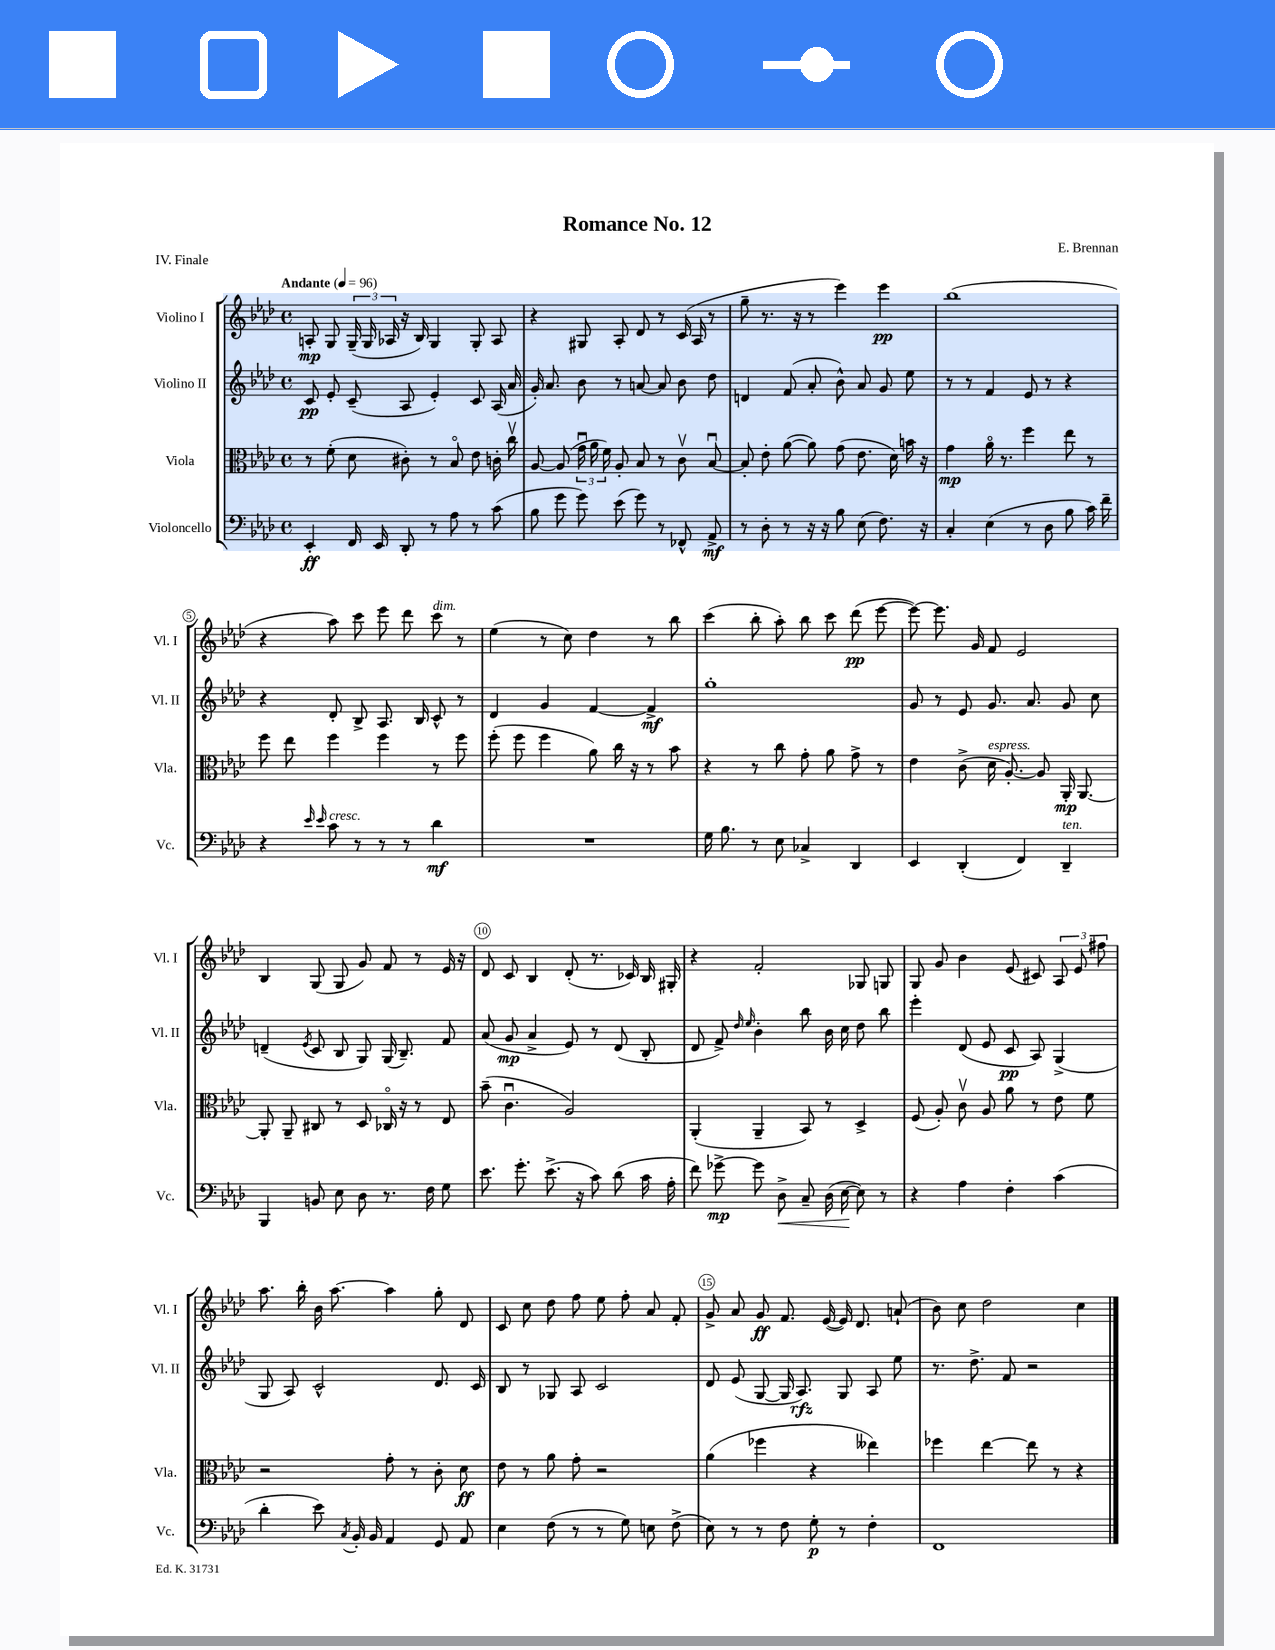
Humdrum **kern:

**kern	**dynam	**kern	**dynam	**kern	**dynam	**kern	**dynam
*part4	*part4	*part3	*part3	*part2	*part2	*part1	*part1
*staff4	*staff4	*staff3	*staff3	*staff2	*staff2	*staff1	*staff1
*I"Violoncello	*	*I"Viola	*	*I"Violino II	*	*I"Violino I	*
*I'Vc.	*	*I'Vla.	*	*I'Vl. II	*	*I'Vl. I	*
*clefF4	*	*clefC3	*	*clefG2	*	*clefG2	*
*k[b-e-a-d-]	*	*k[b-e-a-d-]	*	*k[b-e-a-d-]	*	*k[b-e-a-d-]	*
*M4/4	*	*M4/4	*	*M4/4	*	*M4/4	*
*met(c)	*	*met(c)	*	*met(c)	*	*met(c)	*
*MM96	*	*MM96	*	*MM96	*	*MM96	*
=1	=1	=1	=1	=1	=1	=1	=1
!	!	!	!	!	!	!LO:TX:a:B:t=Andante	!
4EE-'/	ff	8r	.	8c/	pp	8An'/	mp
.	.	(8f'\	.	8e-'/	.	8G/	.
16FF/	.	8d-\	.	(8c~/	.	(24G~/	.
.	.	.	.	.	.	24G/	.
16EE-/	.	.	.	.	.	.	.
.	.	.	.	.	.	24A-X/	.
8DD-'/	.	8c#X'\)	.	8A-/	.	16r	.
.	.	.	.	.	.	16B-/)	.
8r	.	8r	.	4e-'/)	.	4G/	.
8A-\	.	8B-/	.	.	.	.	.
8r	.	8e-\	.	8c/	.	8G'/	.
(8c\	.	16cn'\	.	(16A-/	.	8A-/	.
.	.	16ccv\	.	16a-/	.	.	.
=2	=2	=2	=2	=2	=2	=2	=2
8B-\	.	[8A-/	.	16g'/)	.	4r	.
.	.	.	.	8.a-/	.	.	.
8g\	.	(8A-/]	.	.	.	.	.
8g\)	.	24gu\	.	8b-\	.	8G#X/	.
.	.	24a-\	.	.	.	.	.
.	.	24f\)	.	.	.	.	.
(8e-\	.	8A-'/	.	8r	.	8A-'/	.
8g\)	.	8B-/	.	[8an/	.	8d-/	.
8r	.	8r	.	8a/]	.	8r	.
8FF-X^^/	.	8cv\	.	8b-\	.	(16c/	.
.	.	.	.	.	.	16A-/	.
8AA-^/	mf	[8B-u/	.	8dd-\	.	8r	.
=3	=3	=3	=3	=3	=3	=3	=3
8r	.	8B-'/]	.	4dn/	.	8gg~\	.
8D-'\	.	8e-'\	.	.	.	8.r	.
8r	.	([8a-\	.	(8f/	.	.	.
.	.	.	.	.	.	16r	.
16r	.	8a-\])	.	8a-'/	.	8r	.
16r	.	.	.	.	.	.	.
8B-\	.	(8g\	.	8b-^^\)	.	4eee-\)	.
(8E-\	.	8.e-\	.	8a-/	.	.	.
8.F\)	.	.	.	8g/	.	4eee-\	pp
.	.	16d-\)	.	.	.	.	.
.	.	16bn\	.	8ee-\	.	.	.
16r	.	16r	.	.	.	.	.
=4	=4	=4	=4	=4	=4	=4	=4
4C'/	.	4g\	mp	8r	.	(1bb-	.
.	.	.	.	8r	.	.	.
(4E-\	.	16a-\	.	4f/	.	.	.
.	.	8.r	.	.	.	.	.
8r	.	4ff\	.	8e-/	.	.	.
8D-\	.	.	.	8r	.	.	.
8B-\	.	8ee-\	.	4r	.	.	.
16c\)	.	8r	.	.	.	.	.
16f~\	.	.	.	.	.	.	.
!!LO:LB:g=z
=5	=5	=5	=5	=5	=5	=5	=5
4r	.	8ff\	.	4r	.	4r	.
.	.	8ee-\	.	.	.	.	.
16qqe-/	.	.	.	.	.	.	.
16qqe-/	.	.	.	.	.	.	.
!LO:TX:a:i:t=cresc.	!	!	!	!	!	!	!
8c\	.	4ff\	.	8d-'/	.	8aa-\)	.
8r	.	.	.	8B-^/	.	8ccc\	.
8r	.	4ff\	.	8.A-/	.	8eee-\	.
8r	.	.	.	.	.	8ddd-\	.
.	.	.	.	16B-/	.	.	.
!	!	!	!	!	!	!LO:TX:a:i:t=dim.	!
4d-\	mf	8r	.	8c^^/	.	8ccc\	.
.	.	8ff\	.	8r	.	8r	.
=6	=6	=6	=6	=6	=6	=6	=6
1r	.	(8ff'\	.	4d-/	.	(4ee-\	.
.	.	8ff\	.	.	.	.	.
.	.	4ff\	.	4g/	.	8r	.
.	.	.	.	.	.	8cc\)	.
.	.	8a-\)	.	[4f/	.	4dd-\	.
.	.	16cc\	.	.	.	.	.
.	.	16r	.	.	.	.	.
.	.	8r	.	4f^/]	mf	8r	.
.	.	8b-\	.	.	.	8bb-\	.
=7	=7	=7	=7	=7	=7	=7	=7
16G\	.	4r	.	1gg'	.	(4ccc\	.
8.B-\	.	.	.	.	.	.	.
8r	.	8r	.	.	.	8bb-'\	.
8E-\	.	8cc\	.	.	.	8aa-'\)	.
4C-X^/	.	8g'\	.	.	.	8bb-\	.
.	.	8a-\	.	.	.	8ccc\	.
4DD-/	.	8g^\	.	.	.	(8ddd-\	pp
.	.	8r	.	.	.	[8eee-\	.
=8	=8	=8	=8	=8	=8	=8	=8
4EE-/	.	4e-\	.	8g/	.	8eee-\_)	.
.	.	.	.	8r	.	8.eee-\]	.
(4DD-'/	.	(8c^\	.	8e-/	.	.	.
.	.	.	.	.	.	16g/	.
!	!	!LO:TX:a:i:t=espress.	!	!	!	!	!
.	.	16d-\	.	8.g/	.	8f/	.
.	.	[8.A-'/)	.	.	.	.	.
4FF/)	.	.	.	.	.	2e-/	.
.	.	.	.	8.a-/	.	.	.
.	.	8A-/]	.	.	.	.	.
!LO:TX:a:i:t=ten.	!	!	!	!	!	!	!
4DD-~/	.	16AA-'/	mp	8g/	.	.	.
.	.	[8.AA-/	.	.	.	.	.
.	.	.	.	8cc\	.	.	.
!!LO:LB:g=z
=9	=9	=9	=9	=9	=9	=9	=9
4BBB-/	.	8AA-'/]	.	(4dn~/	.	4B-/	.
.	.	8AA-~/	.	.	.	.	.
.	.	.	.	8qe-/	.	.	.
8BBn/	.	8C#X/	.	8c/	.	(8G/	.
8E-\	.	8r	.	8B-/	.	8G/	.
8D-\	.	8D-/	.	8G/)	.	8g/)	.
8.r	.	16C-X/	.	(16G/	.	8f/	.
.	.	16r	.	8.B-~/)	.	.	.
.	.	8r	.	.	.	8r	.
16F\	.	.	.	.	.	.	.
8G\	.	8E-/	.	8f/	.	16e-/	.
.	.	.	.	.	.	16r	.
=10	=10	=10	=10	=10	=10	=10	=10
8.e-\	.	(8b-~\	.	(8a-/	.	8d-/	.
.	.	4.cu\	.	8g/	mp	8c/	.
8.g'\	.	.	.	.	.	.	.
.	.	.	.	4a-^/	.	4B-/	.
(8.e-^\	.	.	.	.	.	.	.
.	.	2A-/)	.	8e-/)	.	(8d-'/	.
16r	.	.	.	.	.	.	.
8c\)	.	.	.	8r	.	8.r	.
(8d-\	.	.	.	(8d-/	.	.	.
.	.	.	.	.	.	16c-X/)	.
16c\	.	.	.	8B-'/	.	16B-/	.
16A-'\	.	.	.	.	.	16G#X'/	.
=11	=11	=11	=11	=11	=11	=11	=11
8f\)	.	(4AA-'/	.	8d-/	.	4r	.
[8g-X^\	mp	.	.	8f^/)	.	.	.
.	.	.	.	16qqdd-/	.	.	.
.	.	.	.	16qqee-/	.	.	.
8g-\]	.	4AA-~/	.	4b-'\	.	2f'/	.
!	!LO:HP:b	!	!	!	!	!	!
8D-^\	<	.	.	.	.	.	.
8C~/	.	8BB-/)	.	8bb-\	.	.	.
(16D-\	.	8r	.	16b-\	.	.	.
[16E-\	.	.	.	16cc\	.	.	.
8E-\])	[	4D-^/	.	8dd-\	.	8G-X/	.
8r	.	.	.	8bb-\	.	8Gn/	.
=12	=12	=12	=12	=12	=12	=12	=12
4r	.	(8F/	.	4eee-'\	.	8G/	.
.	.	8A-'/)	.	.	.	8g/	.
4A-\	.	8cv\	.	(8d-/	.	4b-\	.
.	.	8A-/	.	8e-/	.	.	.
4F'\	.	8a-\	.	8c/	pp	(8e-/	.
.	.	8r	.	8A-/)	.	8c#X/)	.
(4c\	.	8e-\	.	(4G^/	.	12A-/	.
.	.	.	.	.	.	12e-/	.
.	.	8f\	.	.	.	.	.
.	.	.	.	.	.	12ff#X\	.
!!LO:LB:g=z
=13	=13	=13	=13	=13	=13	=13	=13
4d-'\	.	2r	.	8G/	.	8.aa-\	.
.	.	.	.	8A-/)	.	.	.
.	.	.	.	.	.	16bb-'\	.
8e-\)	.	.	.	2c^^/	.	16b-\	.
.	.	.	.	.	.	[8.aa-\	.
8qC/	.	.	.	.	.	.	.
16BB-'/	.	.	.	.	.	.	.
16BB-/	.	.	.	.	.	.	.
4AA-/	.	8g'\	.	.	.	4aa-\]	.
.	.	8r	.	.	.	.	.
8GG/	.	8c'\	.	8.d-/	.	8gg'\	.
8AA-/	.	8d-\	ff	.	.	8d-/	.
.	.	.	.	16c/	.	.	.
=14	=14	=14	=14	=14	=14	=14	=14
4E-\	.	8e-\	.	8B-/	.	8c/	.
.	.	8r	.	8r	.	8cc\	.
(8F\	.	8a-\	.	8G-X/	.	8dd-\	.
8r	.	8g'\	.	8A-/	.	8ff\	.
8r	.	2r	.	2c/	.	8ee-\	.
8G\)	.	.	.	.	.	8ff'\	.
8En\	.	.	.	.	.	8a-/	.
(8F^\	.	.	.	.	.	8f'/	.
=15	=15	=15	=15	=15	=15	=15	=15
8E-\)	.	(4a-\	.	8d-/	.	8g^/	.
8r	.	.	.	(8e-/	.	8a-/	.
8r	.	4ff-X\	.	[8G/	.	8g/	ff
8F\	.	.	.	16G/]	.	8.f/	.
.	.	.	.	8.A-/)	rfz	.	.
8G'\	p	4r	.	.	.	.	.
.	.	.	.	.	.	([16e-/	.
8r	.	.	.	8G/	.	16e-/])	.
.	.	.	.	.	.	8.d-/	.
4F'\	.	4ee--X\)	.	8A-/	.	.	.
.	.	.	.	8ee-\	.	(8an`/	.
=16	=16	=16	=16	=16	=16	=16	=16
1FF	.	4ff-X\	.	8.r	.	8b-\)	.
.	.	.	.	.	.	8cc\	.
.	.	.	.	8.dd-^\	.	.	.
.	.	[4ee-\	.	.	.	2dd-\	.
.	.	.	.	8f/	.	.	.
.	.	8ee-\]	.	2r	.	.	.
.	.	8r	.	.	.	.	.
.	.	4r	.	.	.	4cc\	.
==	==	==	==	==	==	==	==
*-	*-	*-	*-	*-	*-	*-	*-
